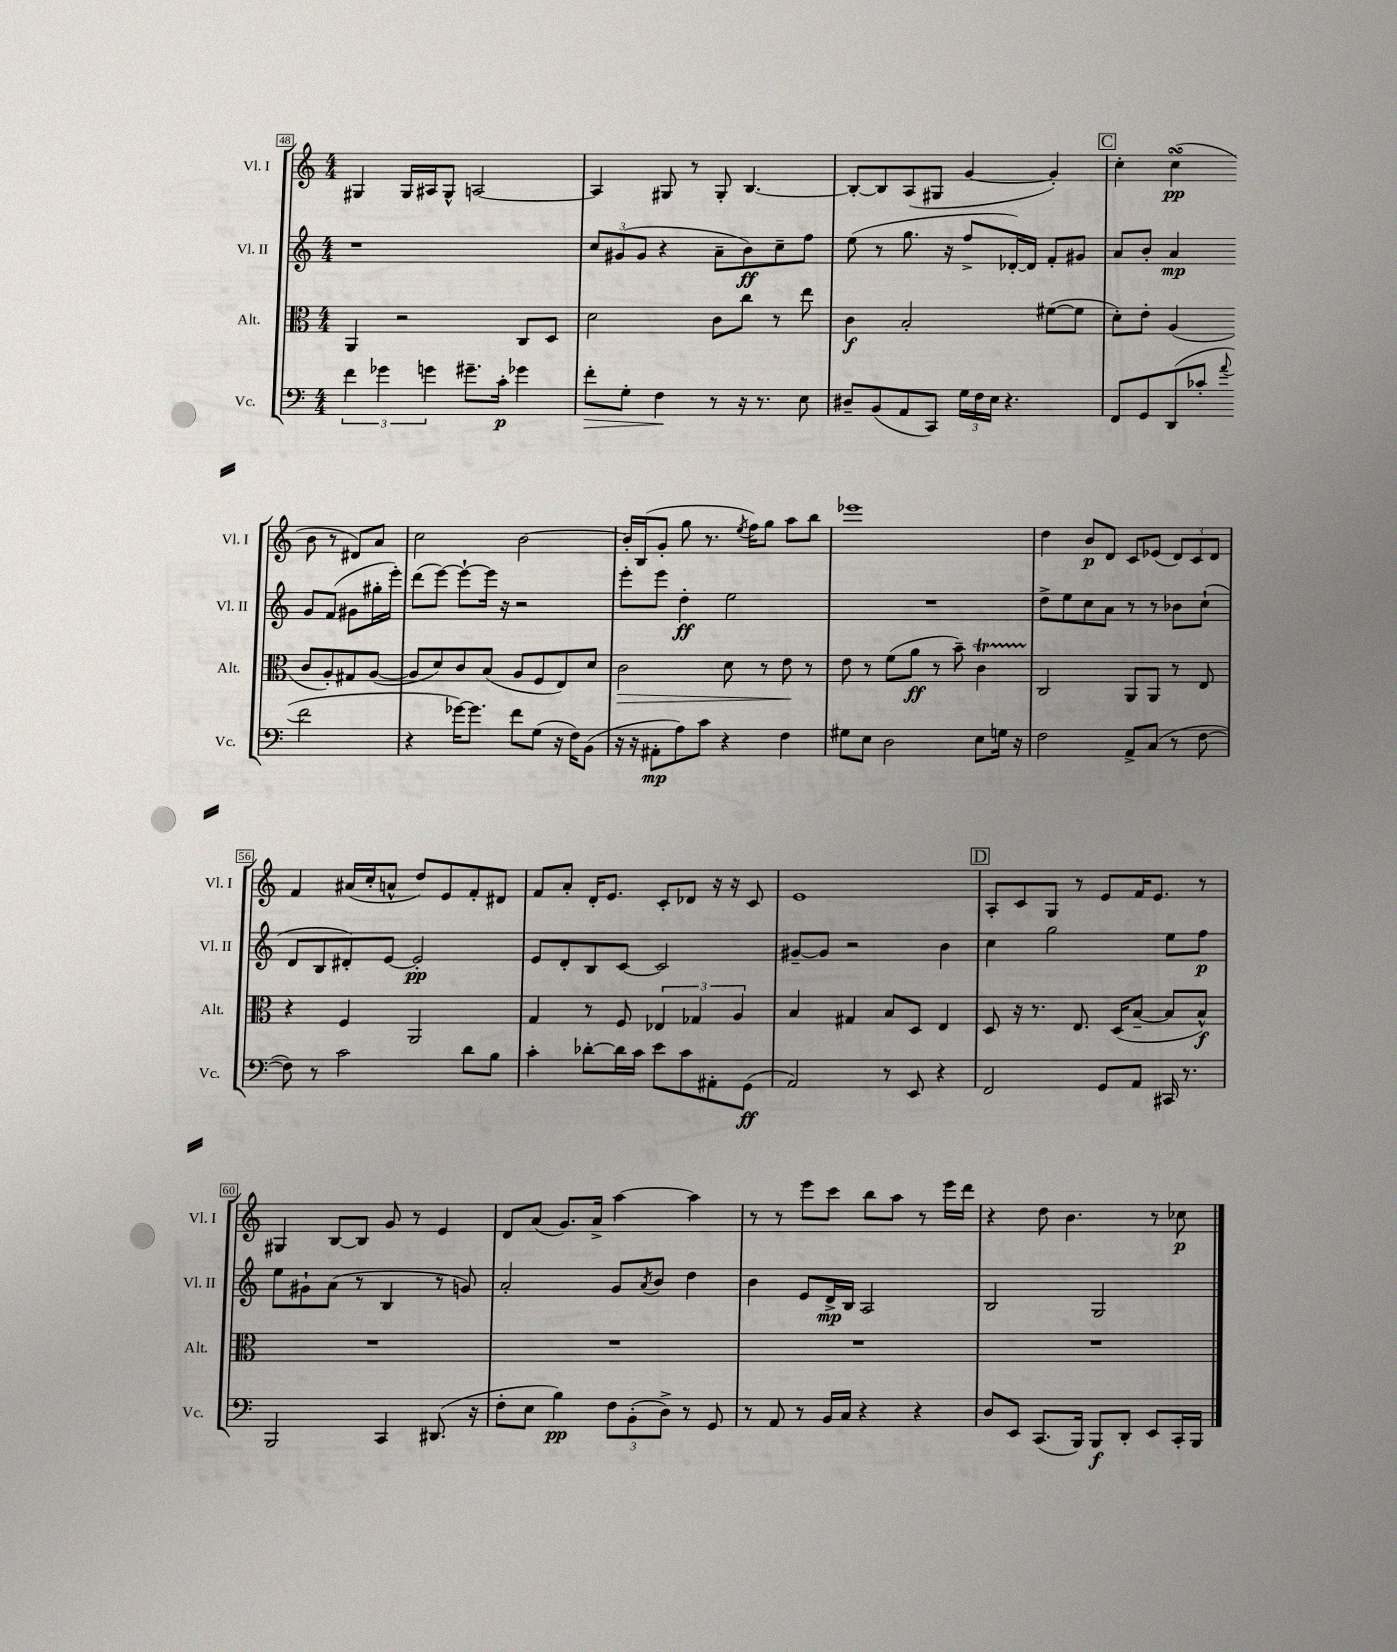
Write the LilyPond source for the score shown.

<<
\new StaffGroup <<
\new Staff = "s0" \with { instrumentName = "Vl. I" shortInstrumentName = "Vl. I" } {
    \clef treble \key c \major \numericTimeSignature \time 4/4
    gis4 gis16 ais16 gis8-^ a2~ |
    a4 gis8 r8 gis8-. b4.~ |
    b8~-. b8 a8( gis8 g'4~ g'4-.) |
    \mark \markup { \box "C" } c''4-. c''4\turn\pp( b'8 r8 dis'8) a'8 |
    c''2 b'2~ |
    b'16-. b16( g'8-. g''8 r8. \acciaccatura { e''8 } f''16) g''8 a''8 b''8 |
    ees'''1 |
    d''4 b'8\p d'8 c'8 ees'8( \tuplet 3/2 { d'8) c'8 d'8 } |
    f'4 ais'16( c''16-. a'8-^ d''8) e'8 f'8-. dis'8 |
    f'8 a'8-. d'16-. e'8. c'8-. des'8 r16 r16 c'8 |
    e'1 |
    \mark \markup { \box "D" } a8-. c'8 g8 r8 e'8 f'16 e'8. r8 |
    gis4 b8~ b8 g'8 r8 e'4 |
    d'8 a'8( g'8.) a'16-> a''4~ a''4 |
    r8 r8 e'''8 c'''8 b''8 a''8 r8 e'''16 d'''16 |
    r4 d''8 b'4. r8 ces''8\p \bar "|." |
}
\new Staff = "s1" \with { instrumentName = "Vl. II" shortInstrumentName = "Vl. II" } {
    \clef treble \key c \major \numericTimeSignature \time 4/4
    r1 |
    \tuplet 3/2 { c''8 gis'8( gis'8 } r4 a'8-- b'8\ff) c''8-- f''8 |
    e''8( r8 g''8. r16 f''8-> des'16~-.) des'16 f'8-. gis'8 |
    \mark \markup { \box "C" } a'8 b'8-. a'4\mp g'8 f'8( gis'8 gis''16-. e'''16-.) |
    d'''8( e'''8~) e'''8~-! e'''16 r16 r2 |
    e'''8-. e'''8 d''4-.\ff e''2 |
    R1 |
    d''8-> e''8 c''8 a'8 r8 r8 bes'8 c''8-!( |
    d'8 b8 dis'8-.) e'8~ e'2-.\pp |
    e'8 d'8-. b8 c'8~ c'2 |
    gis'8~-- gis'8 r2 b'4 |
    \mark \markup { \box "D" } c''4 g''2 e''8 f''8\p |
    e''8 gis'8-! a'8( r8 b4 r8 g'8) |
    a'2-. g'8 \acciaccatura { a'8 } b'8 d''4 |
    b'4 e'8 d'16->\mp b16 a2 |
    b2 g2 \bar "|." |
}
\new Staff = "s2" \with { instrumentName = "Alt." shortInstrumentName = "Alt." } {
    \clef alto \key c \major \numericTimeSignature \time 4/4
    a,4 r2 c8 d8 |
    d'2 c'8 c''8 r8 e''8 |
    c'4\f b2-. fis'8~( fis'8 |
    \mark \markup { \box "C" } d'8-.) e'8-. a4( c'8 a8-.) gis8 a8~( |
    a8 d'8) c'8 b8( a8 f8 e8) d'8 |
    c'2\> d'8 r8 e'8\! r8 |
    e'8 r8 f'8( a'8\ff r8 b'8--) c'4\startTrillSpan |
    c2\stopTrillSpan a,8 a,8 r8 e8 |
    r4 f4 a,2 |
    g4 r8 f8 \tuplet 3/2 { ees4 ges4 a4 } |
    b4 gis4 b8 d8 e4 |
    \mark \markup { \box "D" } d8 r16 r8. e8. d16( b8~-- b8 b8-^\f) |
    R1 |
    R1 |
    R1 |
    R1 \bar "|." |
}
\new Staff = "s3" \with { instrumentName = "Vc." shortInstrumentName = "Vc." } {
    \clef bass \key c \major \numericTimeSignature \time 4/4
    \tuplet 3/2 { f'4 ges'4 g'4 } gis'8.-- c'16-.\p ges'4 |
    f'8-.\> g8-. f4\! r8 r16 r8. e8 |
    dis8-- b,8( a,8 c,8) \tuplet 3/2 { g16 f16 e16 } r4. |
    \mark \markup { \box "C" } f,8 g,8 d,8( ces'8-. \appoggiatura { a'8 } f'2 |
    r4 ges'16~) ges'8. f'8 g8( r16 f16) b,8( |
    r16 r16 ais,8-.\mp a8) c'8 r4 f4 |
    gis8 e8 d2 e8 g16 r16 |
    f2 a,8-> c8( r8 f8~ |
    f8) r8 c'2 d'8 b8 |
    c'4-. des'8~-. des'16 c'16 e'8 c'8 ais,8-. g,8\ff( |
    a,2) r8 e,8 r4 |
    \mark \markup { \box "D" } f,2 g,8 a,8 cis,16 r8. |
    b,,2 c,4 dis,8.( r16 |
    f8-. e8 b4\pp) \tuplet 3/2 { f8 b,8-.( d8->) } r8 g,8 |
    r8 a,8 r8 b,16 c16 r4 r4 |
    d8 e,8 c,8.( b,,16) b,,8\f d,8-. e,8 c,16-. b,,16 \bar "|." |
}
>>
>>
\layout { \context { \Score currentBarNumber = #48 \override BarNumber.stencil = #(make-stencil-boxer 0.1 0.3 ly:text-interface::print) } }
